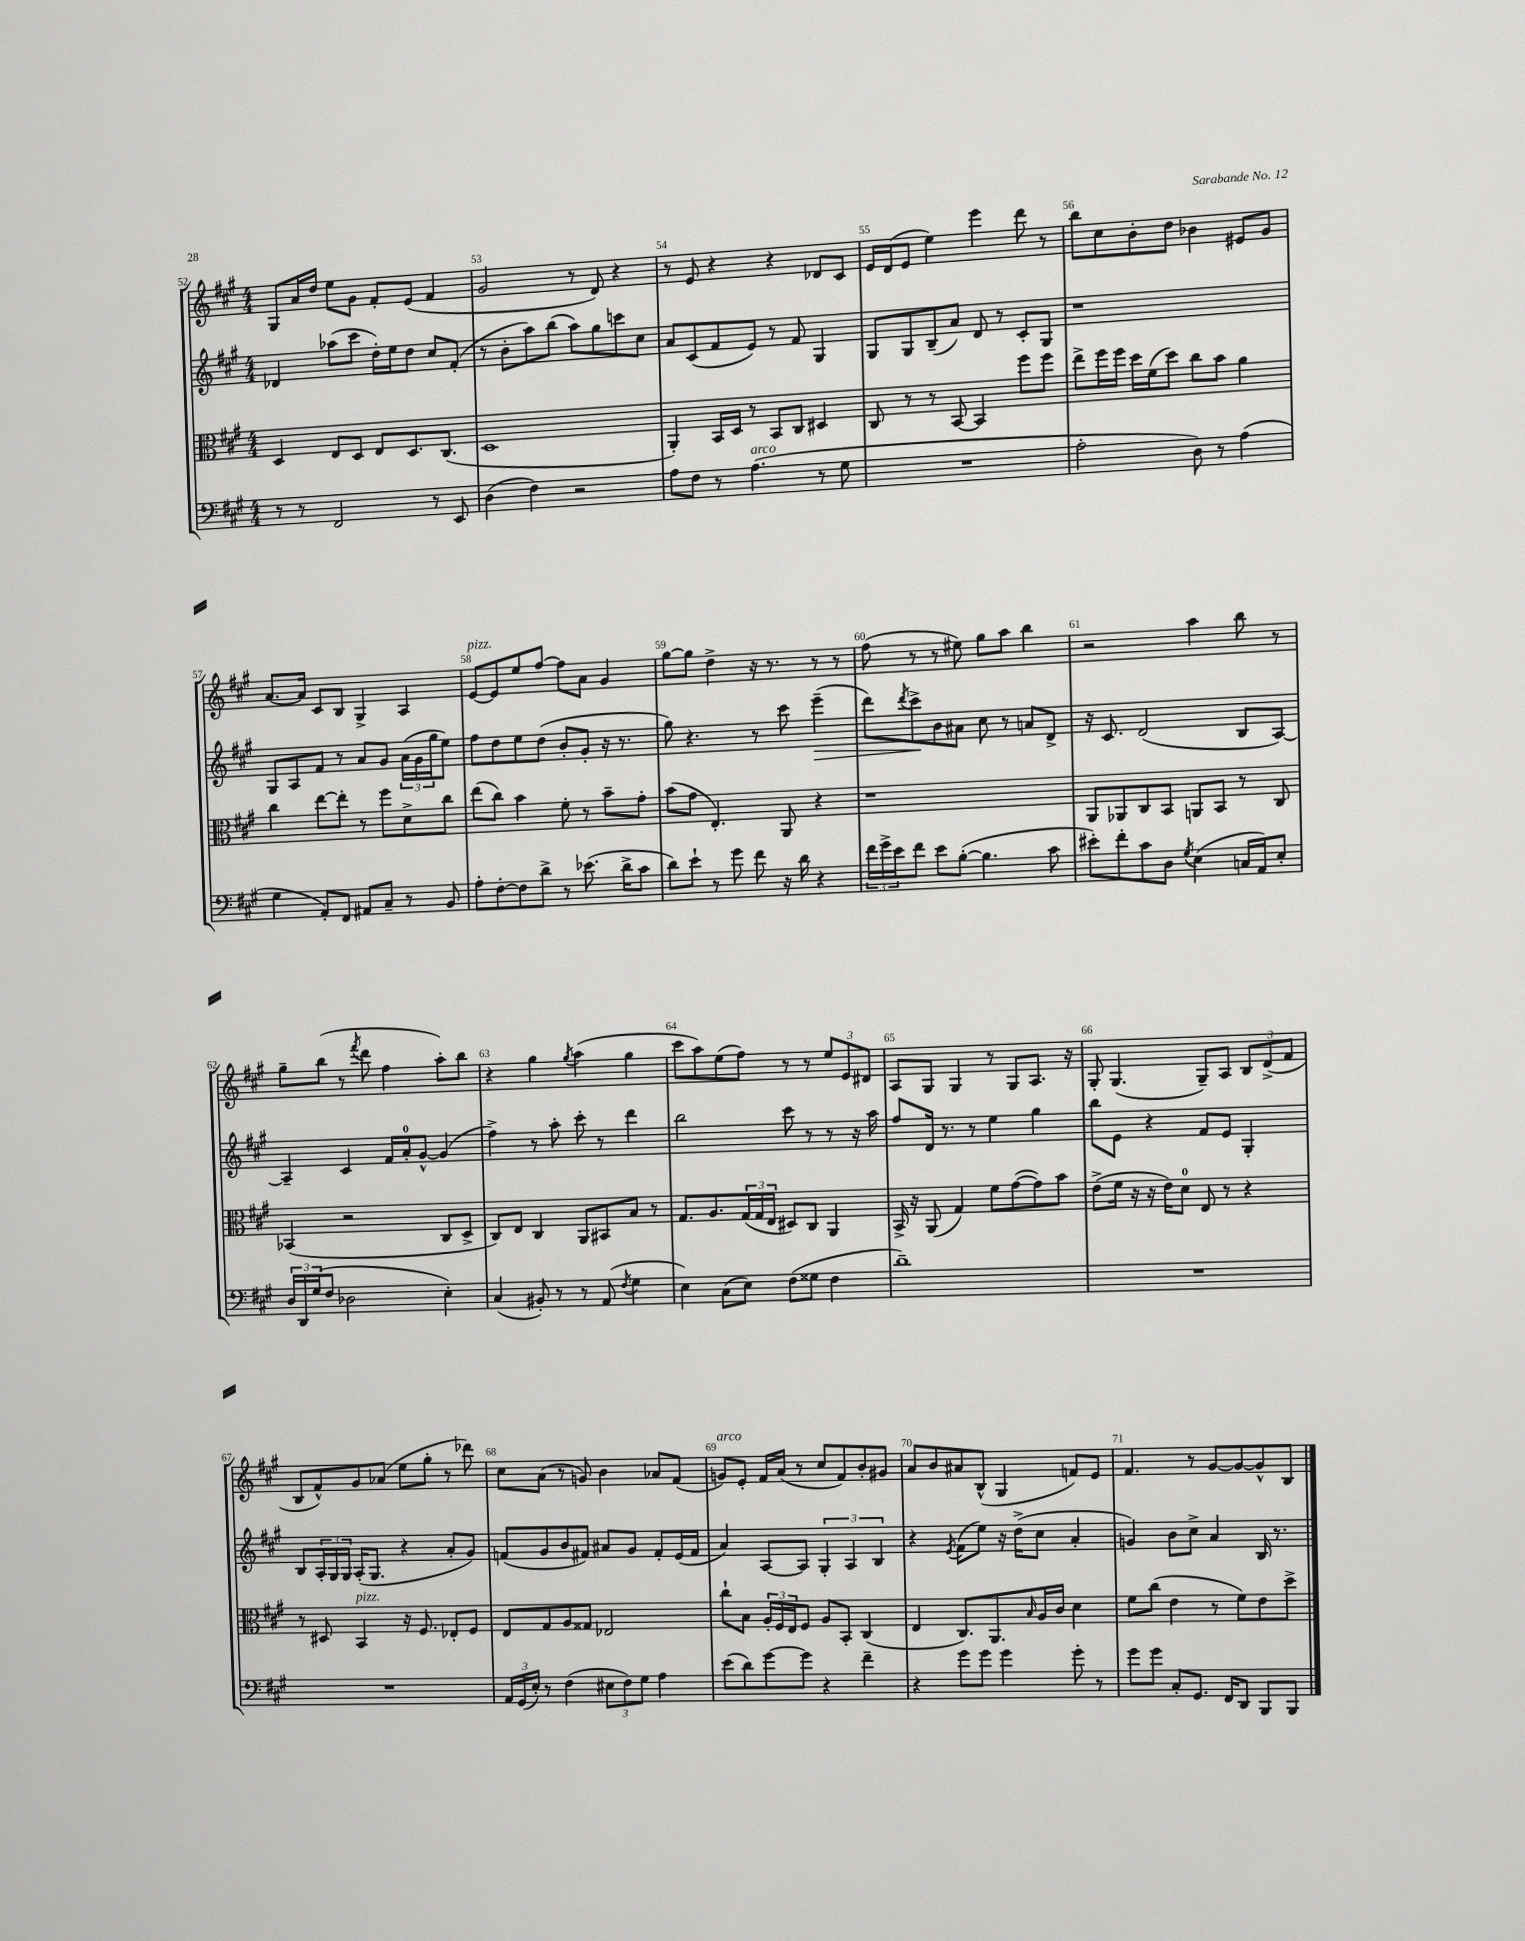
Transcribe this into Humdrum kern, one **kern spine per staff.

**kern	**kern	**kern	**kern
*staff4	*staff3	*staff2	*staff1
*clefF4	*clefC3	*clefG2	*clefG2
*k[f#c#g#]	*k[f#c#g#]	*k[f#c#g#]	*k[f#c#g#]
*M4/4	*M4/4	*M4/4	*M4/4
8r	4D/	4d-/	8G#/L
8r	.	.	16a/L
.	.	.	16dd/JJ
2FF#/	8E/L	(8aa-\L	8ee\L
.	8D/J	8ccc#\J	8g#\J
.	8E/L	16dd'\LL)	8f#'/L
.	.	16ee\J	.
.	8.D/	8dd\J	(8e/J
8r	.	8cc#/L	4f#/
.	(8.C#/J	.	.
8EE/	.	(8f#'/J	.
=	=	=	=
(4D\	1D	8r	2g#/
.	.	8b'\L	.
4F#\)	.	8aa\)	.
.	.	(8bb\J	.
2r	.	8aa\L)	8r
.	.	8gg#\	8d/)
.	.	8ccc\	4r
.	.	8cc#\J	.
=	=	=	=
8A\L	4AA'/)	8a/L	8r
8F#\J	.	(8c#/	8e/
8r	16BB/LL	8f#/	4r
.	16D/JJ	.	.
(4.A\	8r	8e/J)	.
.	8BB/L	8r	4r
.	8C#/J	8f#/	.
8r	4D#/	4G#/	8d-/L
8G#\	.	.	8c#/J
=	=	=	=
1r	8C#/	8G#/L	16e/LL
.	.	.	(16d/J
.	8r	8G#/	8e/J
.	8r	(8B~/	4ee\)
.	[8BB/	8a/J)	.
.	4BB/]	8d/	4eee\
.	.	8r	.
.	8ff#\L	8c#'/L	8ddd\
.	8ff#\J	8G#/J	8r
=	=	=	=
2A'\	8ee^\L	1r	8bb\L
.	16ff#\L	.	8cc#\
.	16ff#\JJ	.	.
.	16dd\LL	.	8b'\
.	(16f#\J	.	.
.	8dd\J)	.	8dd\J
8D\)	8cc#\L	.	4b-\
8r	8b\J	.	.
(4A\	4a\	.	8e#/L
.	.	.	8g#/J
=	=	=	=
4G#\	4cc#\	8G#/L	[8.a/L
.	.	8A/	.
.	.	.	16a/]Jk
8AA'/L)	[8ee\L	8f#/J	8c#/L
8FF#/J	8ee'\]J	8r	8B/J
8AA#/L	8r	8a/L	4G#^/
8C#~/J	8ff#\L	8g#/J	.
8r	8d^\	(24a\LL	4A/
.	.	24g#\	.
.	.	24gg#\J	.
8BB/	8cc#\J	8ee\J)	.
=	=	=	=
8A'\L	(8ee\L	8ff#\L	[8e/L
[8F#'\	8cc#\J)	8dd\	8e/]
8F#\]	4b\	8ee\	8ee/
8d^\J	.	(8dd\J	[8ff#/J
8r	8f#'\	8b'/L	8ff#\]L
(8.e-\	8r	8g#'/J	8a\J
.	8b~\L	16r	4g#/
16d^\LK	.	8.r	.
8c#\J	8g#'\J	.	.
=	=	=	=
8d\L)	(8b\L	8gg#\)	[8gg#\L
8e`\J	8g#\J	4.r	8gg#\]J
8r	4.E'/)	.	4dd^\
8g#\	.	.	.
8f#\	.	8r	16r
.	.	.	8.r
16r	8AA/	8ccc#\	.
16d\	.	.	.
4r	4r	(4eee~\	8r
.	.	.	8r
=	=	=	=
24f#\LL	1r	8ddd\L)	(8ff#\
24g#^\	.	.	.
24e\J	.	.	.
.	.	8qddd/	.
8f#\J	.	8ccc#^\	8r
8e\L	.	8b\	8r
([8B'\J	.	8a#\J	8ee#\)
4.B\]	.	8cc#\	8gg#\L
.	.	8r	8aa\J
.	.	8a/L	4bb\
8c#\	.	8d^/J	.
=	=	=	=
8e#'\L)	8AA/L	16r	2r
.	.	8.c#/	.
8f#'\	8AA-/	.	.
8c#\	8C#/	(2d/	.
8D\J	8BB/J	.	.
8qG#/	.	.	.
(4E\	8AA/L	.	4aa\
.	8BB/J	.	.
16C/LL	8r	8B/L	8bb\
16AA/J)	.	.	.
8E'/J	8C#/	[8A/J)	8r
=	=	=	=
24D/LL	(4BB-/	4A~/]	8gg#~\L
24DD/	.	.	.
(24G#/J	.	.	.
8F#/J	.	.	(8bb\J
2D-\	2r	4c#/	8r
.	.	.	8qfff#/
.	.	.	8ddd\
.	.	16f#/LL	4ff#\
.	.	16a'/J	.
.	.	[8g#^^/J	.
4E'\)	8C#/L	(4g#/]	8aa'\L)
.	8D^/J	.	8bb\J
=	=	=	=
(4C#/	8C#/L)	4ff#^\)	4r
.	8E/J	.	.
8BB#'/)	4C#/	8r	4gg#\
8r	.	8aa'\	.
.	.	.	8qgg#/
8r	8AA/L	8ccc#'\	(4aa\
(8AA/	8BB#/	8r	.
8qF#/	.	.	.
4G#\	8B/J	4ddd\	4gg#\
.	8r	.	.
=	=	=	=
4E\)	8.G#/L	2bb\	8ccc#\L
.	.	.	8aa\)
.	8.A/	.	.
(8C#\L	.	.	(8ee\
8E\J)	(24G#/L	.	8ff#\J)
.	24G#/	.	.
.	24E/JJ	.	.
(8F#\L	8D#/L)	8ccc#\	8r
8G##\J	8C#/J	8r	8r
4F#\	4AA/	8r	12ee/L
.	.	.	12e/
.	.	16r	.
.	.	.	12d#/J
.	.	16aa\	.
=	=	=	=
1d~)	16BB^/	8ff#/L	8A/L
.	16r	.	.
.	(8AA/	16d/Jk	8G#/J
.	.	8.r	.
.	4G#/)	.	4G#/
.	.	8r	.
.	8f#\L	4ee\	8r
.	([8g#\	.	8G#/L
.	8g#\])	4gg#\	8.A/J
.	8b\J	.	.
.	.	.	16r
=	=	=	=
1r	(8e^\L	8bb\L	8G#'/
.	16f#\Jk	8e\J	(4.G#/
.	16r	.	.
.	16r	4r	.
.	16e\LK)	.	.
.	8d\J	.	.
.	8E/	8f#/L	8G#~/L)
.	8r	8e/J	8A/J
.	4r	4G#'/	12B/L
.	.	.	(12d^/
.	.	.	12f#/J
=	=	=	=
1r	8r	8B/L	8B/L
.	8D#/	24A'/L	8f#^^/)
.	.	24G#/	.
.	.	24G#/JJ	.
.	4BB/	(16A'/LK	8g#/
.	.	8.G#/J	.
.	.	.	(8a-/J
.	16r	4r	8ee\L
.	8.F#/	.	.
.	.	.	8gg#'\J
.	8E-'/L	8a'/L	8r
.	8F#/J	8g#/J)	8ddd-\)
=	=	=	=
24AA/LL	8E/L	(8f/L	8cc#\L
(24GG#/	.	.	.
24E'/JJ)	.	.	.
8r	8G#/	8g#/	(8a\J
(4F#\	8A/	8b/	8r
.	8G##/J	8f#/J)	8g/)
12E#\L	2E-/	8a#/L	4b\
12F#\)	.	.	.
.	.	8g#/J	.
12G#\J	.	.	.
4A\	.	8f#'/L	8a-/L
.	.	(16e/L	(8f#/J
.	.	16f#/JJ	.
=	=	=	=
(8e\L	8cc#`\L	4a/)	8g/L)
8d\)	8B\J	.	8e'/J
[8g#\	24A'/LL	[8A/L	16f#/LL
.	24F#/	.	.
.	.	.	(16a/JJ
.	24E/J	.	.
8g#\]J	8F#/J	8A/]J	8r
4r	8A/L	6G#'/	8cc#/L
.	8BB'/J	.	8f#/)
.	.	6A/	.
4f#~\	(4C#/	.	8b'/
.	.	6B/	.
.	.	.	8g#/J
=	=	=	=
4r	4E/	4r	8a/L
.	.	.	8b/
.	.	8qe/	.
8g#\L	8.C#/L)	(8f#\L	8a#/
8g#\J	.	8ee\J)	(8B^^/J
.	8.AA/	.	.
4g#\	.	16r	4G#/
.	.	(16dd^\LK	.
.	16qqB/	.	.
.	16A/L	8cc#\J	.
.	16c#/JJ	.	.
8g#'\	4d\	4a'/	8f/L)
8r	.	.	8e/J
=	=	=	=
8g#\L	8f#\L	4g/)	4.f#/
8g#\J	(8cc#\J	.	.
8C#'/L	4e\	8b\L	.
8.GG#/J	.	8cc#^\J	8r
.	8r	4a/	[8g#/L
16FF#/LK	.	.	.
8DD/J	8f#\L)	.	8g#/_
8BBB/L	8e\	16B/	8g#^^/]
.	.	8.r	.
8BBB/J	8dd^\J	.	8B/J
==	==	==	==
*-	*-	*-	*-
